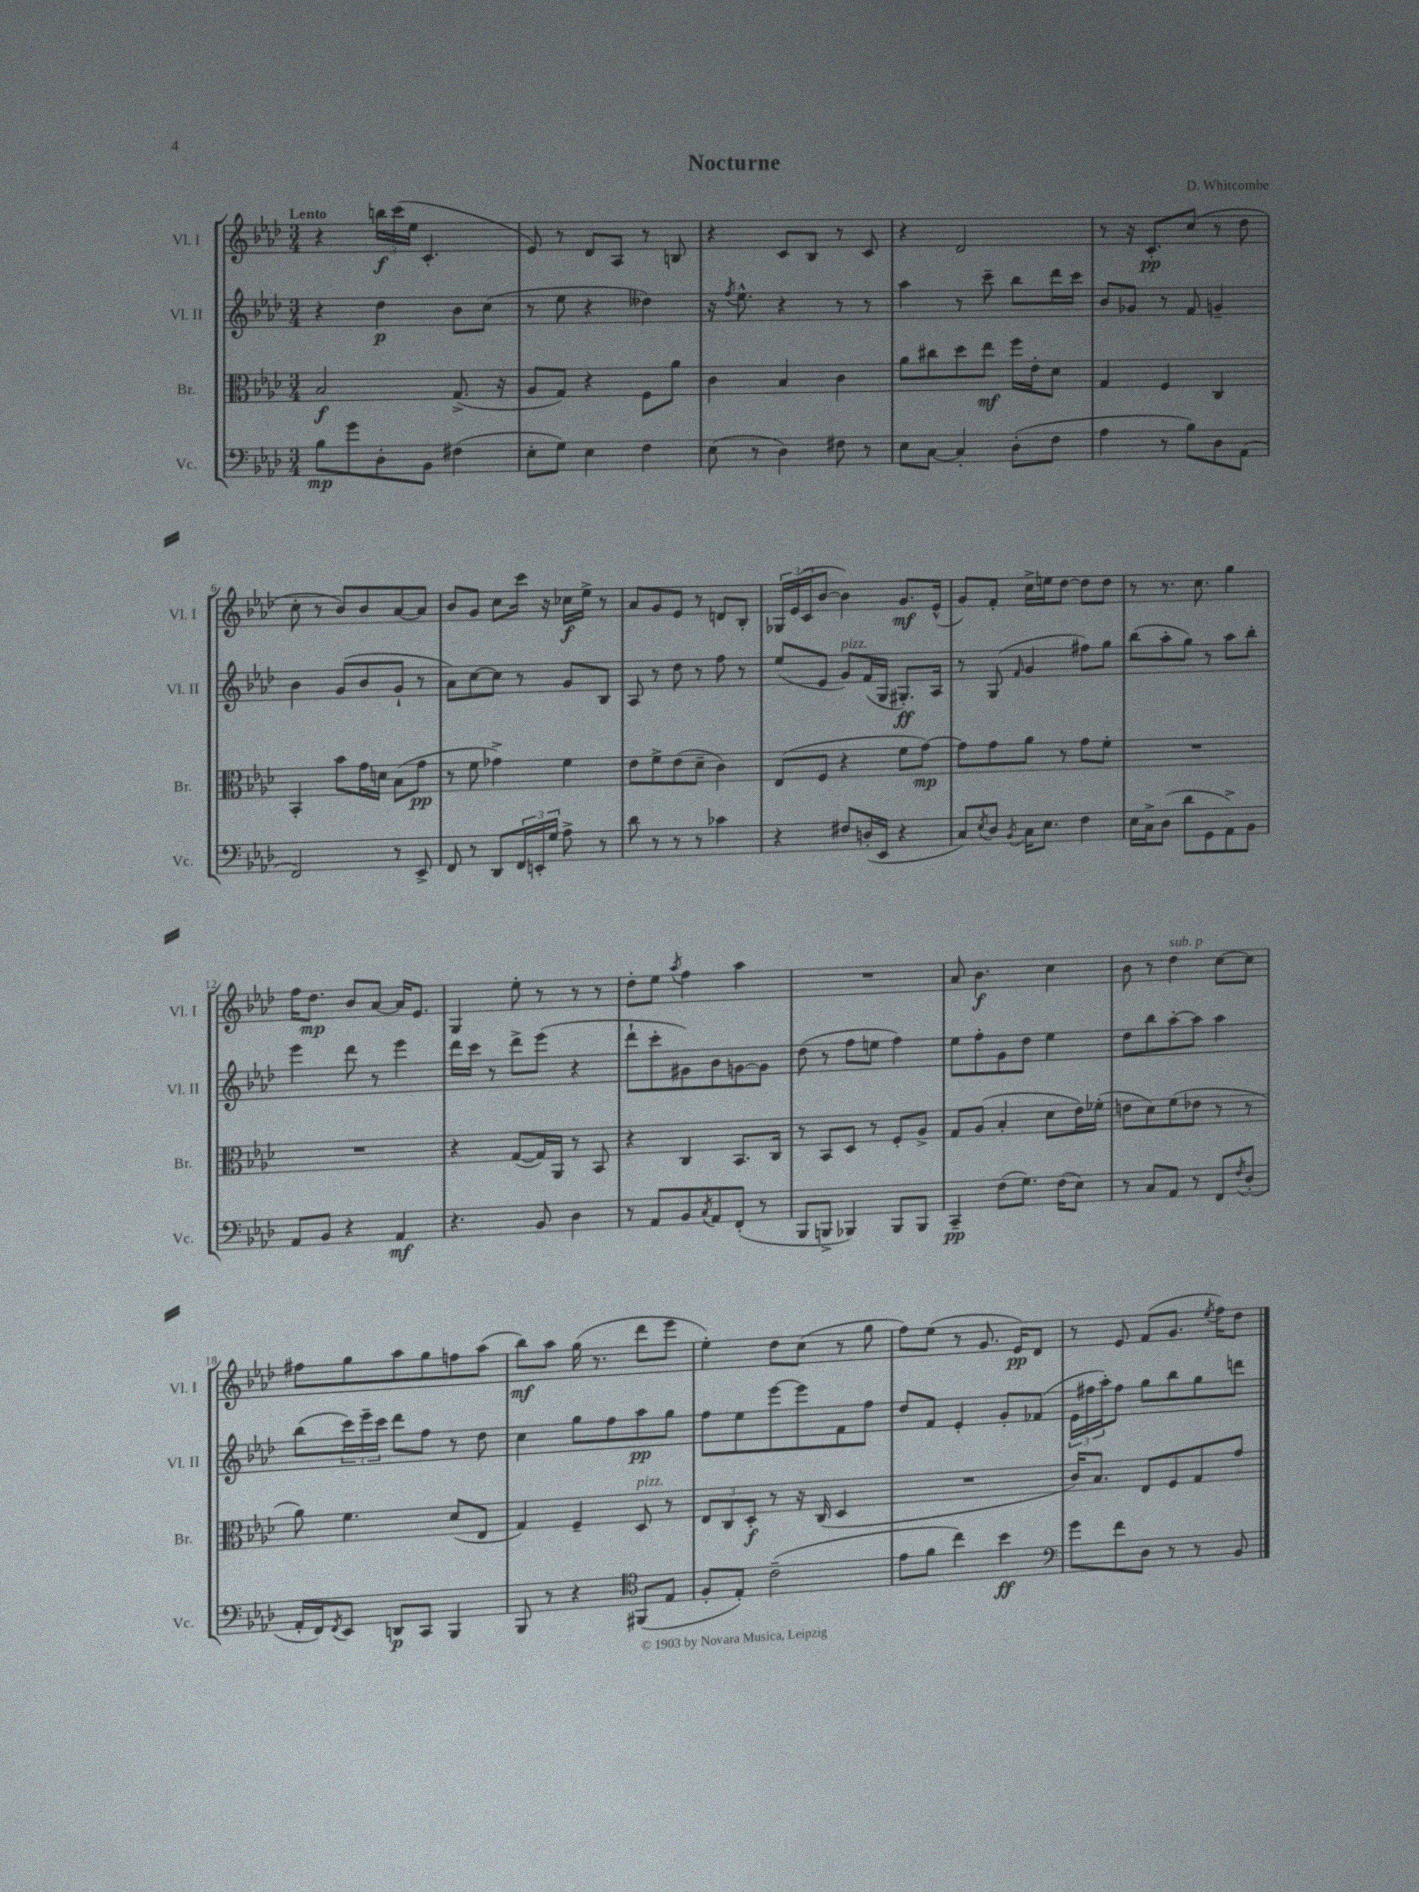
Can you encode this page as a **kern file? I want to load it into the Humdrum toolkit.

**kern	**kern	**kern	**kern
*staff4	*staff3	*staff2	*staff1
*clefF4	*clefC3	*clefG2	*clefG2
*k[b-e-a-d-]	*k[b-e-a-d-]	*k[b-e-a-d-]	*k[b-e-a-d-]
*M3/4	*M3/4	*M3/4	*M3/4
8B-\L	2B-/	4r	4r
8g\	.	.	.
8D-'\	.	4dd-\	24bb\LL
.	.	.	(24ccc\
.	.	.	24ee-\JJ
8BB-\J	.	.	4.c'/
(4F#\	(8.G^/	8b-\L	.
.	.	(8cc\J	.
.	16r	.	.
=	=	=	=
8E-'\L	8A-/L	8r	8e-/)
8G\J)	8G/J)	8ee-\	8r
4E-\	4r	4r	8d-/L
.	.	.	8A-/J
4F\	8F\L	4dd--\)	8r
.	8a-\J	.	8B/
=	=	=	=
(8E-\	4c\	16r	4r
.	.	8qff/	.
.	.	8.ee-^^\	.
8r	.	.	.
4D-\)	4B-/	4r	8c/L
.	.	.	8B-/J
8F#\	4c\	8r	8r
8r	.	8r	8c/
=	=	=	=
8E-\L	8a-\L	4aa-\	4r
[8C\J	8cc#\	.	.
4C'/]	8dd-\	8r	2d-/
.	8ee-\J	8ccc~\	.
(8D-'\L	16ff\LL	8bb-\L	.
.	16e-'\J	.	.
8F\J	8d-\J	16ddd-\L	.
.	.	16ccc\JJ	.
=	=	=	=
4A-\	4G/	8b-/L	8r
.	.	8g-/J	16r
.	.	.	8.c'/L
8r	4F/	8r	.
8B-\L)	.	8f/	(8cc/J
8D-\	4C/	4g~/	8r
(8AA-\J	.	.	8dd-\
=	=	=	=
2FF/)	4BB-'/	4b-\	8cc'\
.	.	.	8r
.	8b-\L	(8g/L	8b-/L)
.	16g\L	8b-/	8b-/
.	16d\JJ	.	.
8r	(8B-\L	8g`/J	[8a-/
8EE-^/	8g\J	8r	8a-/]J
=	=	=	=
8FF/	8r	8a-\L)	8b-/L
8r	8f\	[8cc\	8g/J
8DD-/L	4g-^\)	8cc\]J	8cc\L
24FF/L	.	8r	16ccc\Jk
24EE'/	.	.	.
.	.	.	16r
24G/JJ	.	.	.
8A-^\	4f\	8g/L	16cc-\LL
.	.	.	16ee-^\JJ
8r	.	8B-/J	8r
=	=	=	=
8d-\	8e-\L	8A-/	8a-/L
8r	8f^\	8r	8g/
8r	(8e-\	8dd-\	8e-/J
8r	8d-~\J	8r	8r
4c-\	4c\)	8ff\	8d/L
.	.	8r	8B-'/J
=	=	=	=
4r	(8E-/L	(8ee-/L	24G-/LL
.	.	.	(24e-/
.	.	.	24c/J
.	8F/J	8e-/J	[8b-/J
8F#/L	4r	8g/L)	4b-\])
(16D'/L	.	(16f/L	.
16EE-/JJ	.	16G/JJ	.
4r	8f\L	8.G#'/L)	8.g/L
.	[8g\J)	.	.
.	.	16A-/Jk	(16e-^^/Jk
=	=	=	=
8C/L)	8g\]L	8r	8g/L)
8qE-/	.	.	.
8D-/J	8g\	(8G/	8f'/J
8qBB-/	.	16qqf/	.
16C\LK	8a-\J	4g/	16cc^\LL
8.E-\J	.	.	16ee\J
.	8r	.	[8dd-\J
4F\	8g\L	8ff#\L)	8dd-\]L
.	8f'\J	8gg\J	8dd-\J
=	=	=	=
16E-\LL	2.r	(8bb-\L	8r
16C^\J	.	.	.
(8D-\J	.	8aa-'\	8.r
8d-\L	.	8gg\J)	.
.	.	.	8.cc\
8GG\	.	8r	.
8AA-^\)	.	8aa-\L	4gg\
8BB-\J	.	8bb-'\J	.
=	=	=	=
8AA-/L	2.r	4eee-\	16ff\LK
.	.	.	8.dd-\J
8BB-/J	.	.	.
4r	.	8ddd-\	8b-/L
.	.	8r	[8a-/J
4AA-/	.	4eee-\	16a-/]LK
.	.	.	8.e-/J
=	=	=	=
4.r	4r	16ddd-\LL	4G/
.	.	16ccc\JJ	.
.	.	8r	.
.	([8G/L	8ddd-^\L	8ee-'\
8BB-/	16G/]L)	(8eee-\J	8r
.	16AA-/JJ	.	.
4D-\	8r	4r	8r
.	8BB-/	.	8r
=	=	=	=
8r	4r	8ddd-`\L	8dd-'\L
8AA-/L	.	8ccc'\	8ee-\J
.	.	.	8qaa-/
8BB-/	4C/	8g#\)	4ff\
8qC/	.	.	.
8AA-/	.	8b-\	.
(8FF'/J	8.BB-/L	[8g\	4aa-\
8r	.	8g\]J	.
.	16C/Jk	.	.
=	=	=	=
8BBB-/L	8r	(8dd-\	2.r
8BBB^/J	8BB-/L	8r	.
4BBB-/)	8D-/J	8ff\L	.
.	8r	8ee\J	.
8BBB-/L	8F'/L	4ff\)	.
8BBB-/J	8A-^/J	.	.
=	=	=	=
4CC~/	8G/L	8ee-\L	8a-/
.	(8A-/J	8ff'\	4.b-\
(8F\L	4B-'/	8g\	.
8.G\J)	.	8dd-\J	.
.	8d-\L	4ee-\	4cc\
(16F\LK	.	.	.
8E-\J)	16e-\L)	.	.
.	(16f-'\JJ	.	.
=	=	=	=
8r	8e\L	8dd-\L	8b-\
8C/L	8d-\)	8bb-\	8r
8AA-/J	(8f\	[8aa-'\	4dd-\
8r	8e-\J	8aa-\]J	.
8FF/L	8r	4aa-\	[8cc\L
8qF/	.	.	.
(8D-'/J	8r	.	8cc\]J
=	=	=	=
16AA-'/LL	8a-\)	(8bb-\L	8ff#\L
16FF/J)	.	.	.
8qFF/	.	.	.
8EE-/J	4.f\	24ccc\L)	8gg\
.	.	24eee-~\	.
.	.	24ccc\JJ	.
8DD/L	.	8ddd-\L	8aa-\
8CC/J	.	8ff\J	8gg\
4BBB-/	(8d-/L	8r	8ff\
.	8E-/J	8dd-\	(8aa-\J
=	=	=	=
8BBB-/	4G/)	4cc\	8bb-\L)
8r	.	.	8aa-\J
4r	4F~/	8gg\L	(16gg\
.	.	.	8.r
.	.	8ff\	.
*clefC4	*	*	*
(8FF#/L	8D-/	8aa-\	8ddd-\L
8E-/J	8r	8gg\J	8eee-\J
=	=	=	=
8F'/L	12E-/L	8ff\L	4ee-'\)
.	12C/	.	.
8E-'/J)	.	8ee-\	.
.	12D-'/J	.	.
(2c~\	8r	[8eee-\	8dd-\L
.	16r	8eee-\]	(8cc\J
.	(16C/	.	.
.	4D-/	8f\	8r
.	.	8ff\J	8gg\
=	=	=	=
8e-\L	2.r	8dd-/L	8ff\L)
8f\J	.	8f/J	(8ee-\J
4cc\)	.	4e-'/	8r
.	.	.	8.g/
4b-\	.	8g'/L	.
.	.	.	16e-/LK)
.	.	(8f-/J	8d-/J
=	=	=	=
*clefF4	*	*	*
8g\L	16c/LK)	24e-\LL	8r
.	.	24ff#\	.
.	8.B-/J	.	.
.	.	24aa-'\J)	.
8f\	.	8ff#\J	8e-/
8D-\J	8E-/L	8gg\L	(8f/L
8r	8F/	8bb-\	8.g/J
8r	8G/	8gg\	.
.	.	.	8qee-/
.	.	.	16ff\LK)
8BB-/	8g/J	8ddd\J	8dd-\J
==	==	==	==
*-	*-	*-	*-
